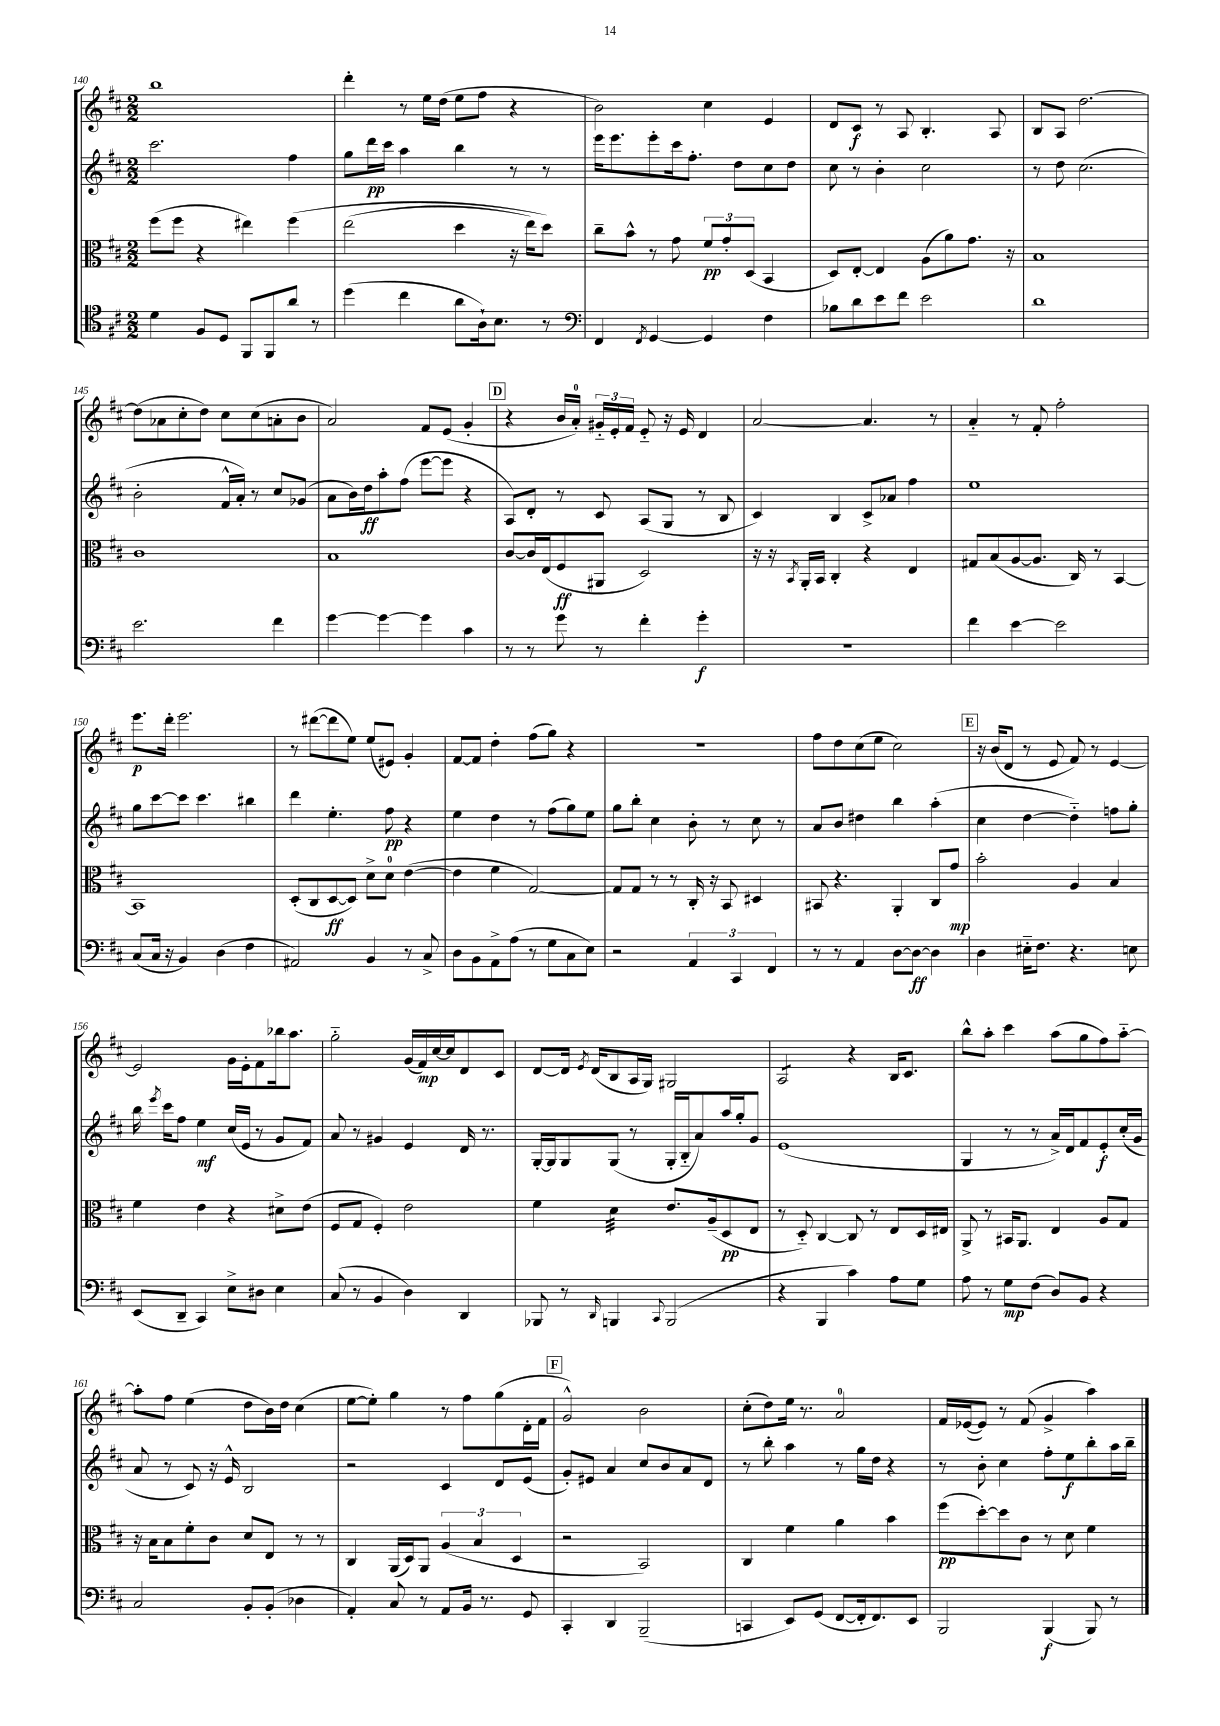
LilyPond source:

<<
\new StaffGroup <<
\new Staff = "s0" {
    \clef treble \key d \major \numericTimeSignature \time 2/2
    \autoBeamOff b''1 |
    d'''4-. r8 e''16[ d''16]( e''8[ fis''8] r4 |
    b'2) cis''4 e'4 |
    d'8[ cis'8]\f r8 a8 b4.-. a8 |
    b8[ a8] d''2.~ |
    d''8[( aes'8 cis''8-. d''8]) cis''8[ cis''8( a'8-. b'8] |
    a'2) fis'8[ e'8]( g'4-. |
    \mark \markup { \box "D" } r4 b'16[ a'16]-0-.) \tuplet 3/2 { gis'16[-_ e'16-. fis'16] } e'8-_ r16 e'16 d'4 |
    a'2~ a'4. r8 |
    a'4-_ r8 fis'8-. fis''2-. |
    e'''8.[\p d'''16]-. e'''2. |
    r8 dis'''8[~( dis'''8 e''8]) e''8[( eis'8]) g'4-. |
    fis'8[~ fis'8] d''4-. fis''8[( g''8]) r4 |
    R1 |
    fis''8[ d''8 cis''8( e''8] cis''2) |
    \mark \markup { \box "E" } r16 b'16[( d'8] r8 e'8 fis'8) r8 e'4~ |
    e'2 g'16[ e'16-. fis'8 bes''16 a''8.] |
    g''2-_ g'16[( fis'16\mp) cis''16~ cis''16 d'8 cis'8] |
    d'8[~ d'16] \acciaccatura { e'8 } d'16[( b8 a16 g16]) gis2 |
    a2:8 r4 b16[ cis'8.] |
    b''8[-^ a''8]-. cis'''4 a''8[( g''8 fis''8) a''8]~-_ |
    a''8[-. fis''8] e''4( d''8[ b'16) d''16] cis''4( |
    e''8[~ e''8]-.) g''4 r8 fis''8[ g''8( d'16-. fis'16] |
    \mark \markup { \box "F" } g'2-^) b'2 |
    cis''8[-.( d''8) e''16] r8. a'2-0 |
    fis'16[ ees'16~( ees'8]) r8 fis'8( g'4-> a''4) \bar "|." |
}
\new Staff = "s1" {
    \clef treble \key d \major \numericTimeSignature \time 2/2
    \autoBeamOff cis'''2. fis''4 |
    g''8[ d'''16\pp cis'''16] a''4 b''4 r8 r8 |
    e'''16[ e'''8. e'''8-. cis'''16 fis''8.]-. d''8[ cis''8 d''8] |
    cis''8 r8 b'4-. cis''2 |
    r8 d''8 cis''2.( |
    b'2-. fis'16[-^ a'16]-.) r8 cis''8[ ges'8]( |
    a'8[ b'16) d''16\ff a''8-. fis''8]( e'''8[~ e'''8] r4 |
    \mark \markup { \box "D" } a8[) d'8]-. r8 cis'8 a8[( g8] r8 b8 |
    cis'4) b4 cis'8[-> aes'8] fis''4 |
    e''1 |
    g''8[ cis'''8~ cis'''8] cis'''4. bis''4 |
    d'''4 e''4.-. fis''8\pp r4 |
    e''4 d''4 r8 fis''8[( g''8) e''8] |
    g''8[ b''8]-. cis''4 b'8-. r8 cis''8 r8 |
    a'8[ b'8] dis''4 b''4 a''4-.( |
    \mark \markup { \box "E" } cis''4 d''4~ d''4-_) f''8[ g''8]-. |
    b''16 \acciaccatura { e'''8 } cis'''16[ fis''8] e''4\mf cis''16[( e'16] r8 g'8[ fis'8]) |
    a'8 r8 gis'4 e'4 d'16 r8. |
    g16[~-. g16 g8 g8]( r8 g16[-. b16-_ a'8) a''16 g''16-. g'8] |
    e'1( |
    g4 r8 r8 a'16[->) d'16 fis'8 e'8-.\f cis''16-.( g'16] |
    a'8 r8 cis'8) r16 e'16-^ b2 |
    r2 cis'4 d'8[ e'8]( |
    \mark \markup { \box "F" } g'8[-.) eis'8] a'4 cis''8[ b'8 a'8 d'8] |
    r8 b''8-. a''4 r8 g''16[ d''16] r4 |
    r8 b'8-. cis''4 fis''8[-. e''8\f b''8-. a''16 b''16]-- \bar "|." |
}
\new Staff = "s2" {
    \clef alto \key d \major \numericTimeSignature \time 2/2
    \autoBeamOff fis''8[( fis''8] r4 eis''4) fis''4\( |
    e''2( d''4 r16 e''16[) d''8]\) |
    cis''8[-- b'8]-^ r8 g'8 \tuplet 3/2 { fis'8[\pp g'8-. d8]( } b,4 |
    d8[) e8]~-. e4 a8[( a'8) g'8.] r16 |
    b1 |
    cis'1 |
    b1 |
    \mark \markup { \box "D" } cis'8[~ cis'16 e16( fis8\ff ais,8] d2) |
    r16 r16 \acciaccatura { b,8 } a,16[-. b,16] cis4-. r4 e4 |
    gis8[ b8( a8~ a8.] cis16) r8 b,4~ |
    b,1 |
    d8[-.( cis8 d8~\ff d8]) d'8[-> d'8]-0 e'4~( |
    e'4 fis'4 g2~) |
    g8[ g8] r8 r8 cis16-. r16 b,8 dis4 |
    bis,8 r4. a,4-. cis8[ g'8]\mp |
    \mark \markup { \box "E" } b'2-. a4 b4 |
    fis'4 e'4 r4 dis'8[-> e'8]( |
    fis8[ g8] fis4-.) e'2 |
    fis'4 d'4:32 e'8.[ a16--( d8\pp e8] |
    r8 d8-_) cis4~ cis8 r8 e8[ d16 eis16] |
    a,8-> r8 bis,16[ a,8.] e4 a8[ g8] |
    r16 b16[ b8 fis'8-. cis'8] d'8[ e8] r8 r8 |
    cis4 a,16[( d16) a,8] \tuplet 3/2 { a4( b4 d4 } |
    \mark \markup { \box "F" } r2 b,2) |
    cis4 fis'4 a'4 b'4 |
    fis''8[\pp( d''8~-.) d''8 cis'8] r8 d'8 fis'4 \bar "|." |
}
\new Staff = "s3" {
    \clef tenor \key d \major \numericTimeSignature \time 2/2
    \autoBeamOff d'4 fis8[ d8] fis,8[ fis,8 a'8] r8 |
    d''4( cis''4 a'8[ a16-!) b8.] r8 |
    \clef bass fis,4 \acciaccatura { fis,8 } g,4~ g,4 fis4 |
    bes8[ d'8 e'8 fis'8] e'2 |
    d'1 |
    e'2. fis'4 |
    g'4~ g'4~ g'4 cis'4 |
    \mark \markup { \box "D" } r8 r8 g'8 r8 fis'4-. g'4-.\f |
    r1 |
    fis'4 e'4~ e'2 |
    cis8[( cis16] r16 b,4) d4( fis4 |
    ais,2) b,4 r8 cis8-> |
    d8[ b,8 a,8-> a8]( r8 g8[ cis8 e8]) |
    r2 \tuplet 3/2 { a,4 cis,4 fis,4 } |
    r8 r8 a,4 d8[~ d8]~\ff d4 |
    \mark \markup { \box "E" } d4 eis16[-_ fis8.] r4. e8 |
    e,8[( d,8]-- cis,4) e8[-> dis8] e4 |
    cis8( r8 b,4 d4) d,4 |
    bes,,8 r8 \grace { d,16 } b,,4 \appoggiatura { cis,8 } b,,2( |
    r4 b,,4 cis'4) a8[ g8] |
    a8 r8 g8[\mp fis8]( d8[) b,8] r4 |
    cis2 b,8[-. b,8]-.( des4 |
    a,4-.) cis8 r8 a,8[ b,16] r8. g,8 |
    \mark \markup { \box "F" } cis,4-. d,4 b,,2--( |
    c,4 e,8[) g,8]( fis,8[~ fis,16-. fis,8.) e,8] |
    b,,2 b,,4\f( b,,8) r8 \bar "|." |
}
>>
>>
\layout { \context { \Score currentBarNumber = #140 } }
